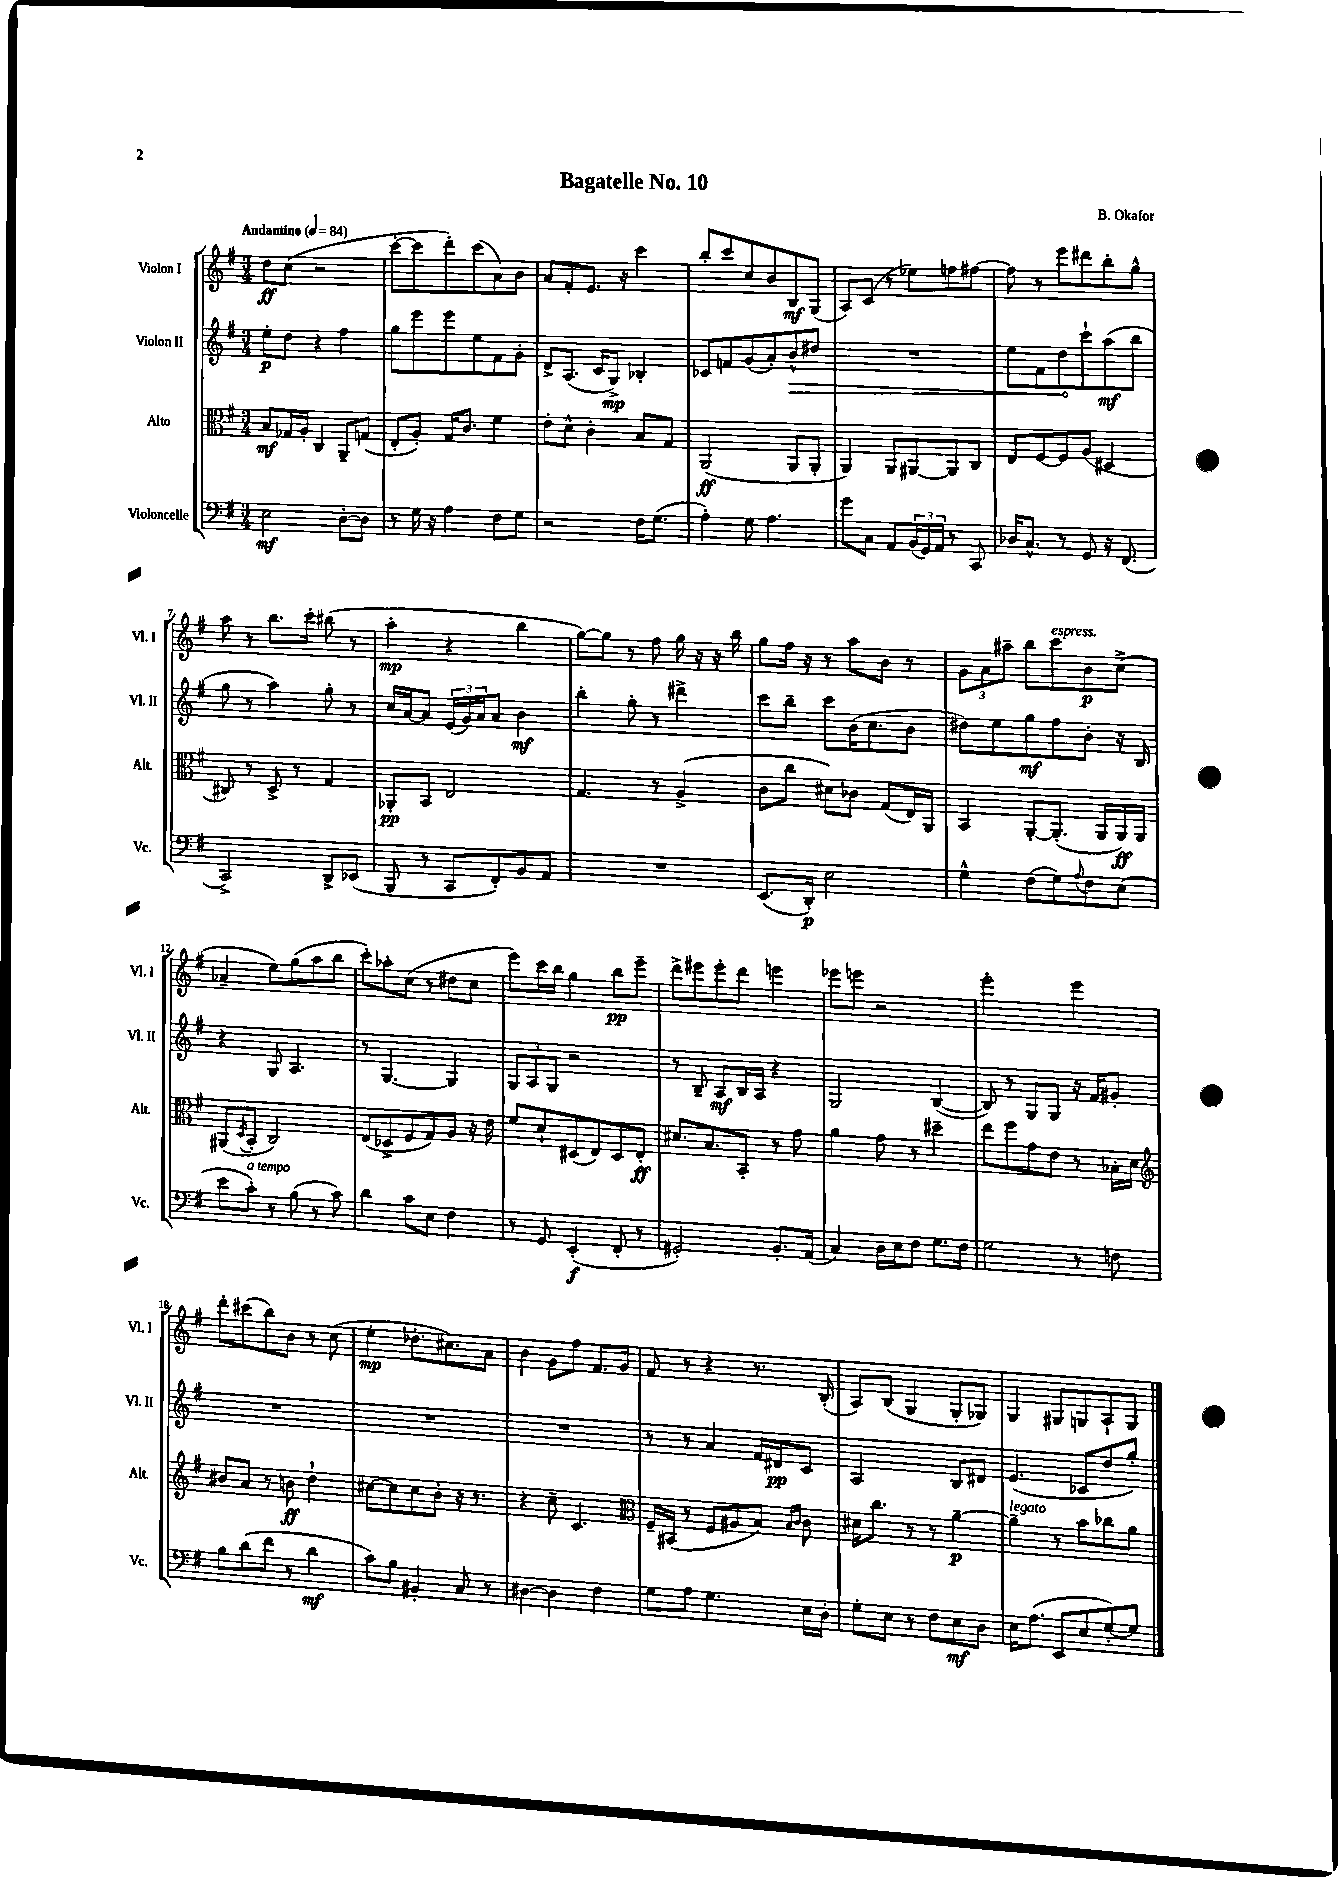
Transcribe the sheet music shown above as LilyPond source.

\header { title = "Bagatelle No. 10" composer = "B. Okafor" }
<<
\new StaffGroup <<
\new Staff = "s0" \with { instrumentName = "Violon I" shortInstrumentName = "Vl. I" } {
    \clef treble \key g \major \numericTimeSignature \time 3/4 \tempo "Andantino" 4 = 84
    d''8\ff c''8( r2 |
    c'''8~-. c'''8 d'''8-.) c'''8( a'8) b'8 |
    a'8 fis'8-. e'8. r16 c'''4 |
    b''8-. c'''8 c''8 b'8 b8\mf g8( |
    a8) c'8( r8 ees''8) f''8 fis''8~ |
    fis''8 r8 e'''8 dis'''8 b''8-. g''8-^ |
    a''8 r8 b''8. c'''16-. bis''8( r8 |
    a''4-.\mp r4 b''4 |
    g''8~) g''8 r8 fis''8 g''16 r16 r16 b''16 |
    g''8 fis''16 r16 r8 a''8 b'8 r8 |
    \tuplet 3/2 { g'8 a'8 ais''8-- } b''8 c'''8^\markup { \italic "espress." } b'8\p c''8->( |
    aes'4-- e''8) g''8( a''8 b''8 |
    c'''8-.) aes''8-. c''8( r8 dis''8 c''8 |
    e'''8) c'''16 b''16 g''4 b''8\pp e'''8-- |
    d'''8-> eis'''8 eis'''8-. d'''8 e'''4 |
    ees'''8 e'''8 r2 |
    e'''2-. e'''4 |
    d'''8-. cis'''8( b''8) b'8 r8 c''8( |
    e''4-.\mp des''8.-. cis''8.) a'8 |
    b'4 g'8 fis''8 fis'8. g'16 |
    fis'8 r8 r4 r8. b16-.( |
    a8) b8( g4 g8-. ges8) |
    g4 gis8 g8 a8-! g8 \bar "|." |
}
\new Staff = "s1" \with { instrumentName = "Violon II" shortInstrumentName = "Vl. II" } {
    \clef treble \key g \major \numericTimeSignature \time 3/4
    e''8-.\p d''8 r4 fis''4 |
    g''8 e'''8 e'''8 e''8 fis'8 g'8-. |
    d'8-> a8.( c'16 g8->\mp) bes4-. |
    ces'8 f'8 g'8( a'8-.) \once \override Hairpin.circled-tip = ##t b'8-^\> dis''8 |
    R2. |
    e''8 fis'8 d''8\! c'''8-! a''8\mf( b''8 |
    g''8 r8 a''4) g''8-. r8 |
    c''16 a'16~ a'8 \tuplet 3/2 { e'16( g'16) a'16 } a'8 b'4\mf |
    b''4-. g''8-. r8 dis'''4-> |
    c'''8 b''8-- c'''8 b'16( c''8. b'8 |
    dis''8) e''8 g''8\mf fis''8 b'8-. r16 b16 |
    r4 g8 a4. |
    r8 g4.~ g4 |
    \tuplet 3/2 { g8 a8 g8 } r2 |
    r8 b8-- a8\mf b16 a16 r4 |
    g2 b4~( |
    b8) r8 g8 g8 r16 fis'16 gis'8-. |
    R2. |
    R2. |
    R2. |
    r8 r8 a'4 fis'16 dis'16\pp c'8 |
    a2 b8 dis'8 |
    e'4.( ces'8 d''8 g''8-.) \bar "|." |
}
\new Staff = "s2" \with { instrumentName = "Alto" shortInstrumentName = "Alt." } {
    \clef alto \key g \major \numericTimeSignature \time 3/4
    b8\mf ges16 a16-. c4 a,8-- g8( |
    e8-. a8-.) g16 c'8. fis'4 |
    e'8-. d'8-^ c'4-. b8 g8 |
    a,2\ff( a,8 a,8-. |
    a,4) a,8 ais,8~ ais,8 c8 |
    e8 fis8~ fis8 a8( dis4 |
    cis8) r8 d8-> r8 g4 |
    aes,8-.\pp b,8 e2 |
    g4. r8 a4->( |
    c'8 c''8 dis'8) ces'8 g8( e16) a,16 |
    b,4 a,8~-. a,8.-.( a,16 a,16\ff) a,16 |
    ais,8( \acciaccatura { d8 } b,8-. c2) |
    e8( des8-> fis8 g8) a8 r16 e'16 |
    fis'8 d'8-! dis8( e8) dis8 e8-.\ff |
    dis'8. b8. b,8-. r8 g'8 |
    a'4 g'8 r8 dis''4-- |
    e''8 fis''8 g'8 e'8 r8 bes16-. d'16 |
    \clef treble bis'8 a'8 r8 b'8\ff d''4-! |
    cis''8~ cis''8 cis''8 b'8-. r16 r8. |
    r4 c''8-- c'4. |
    \clef alto fis16-- bis,16( r8 fis8 ais8 b8) \grace { b16 c'16 } c'8 |
    dis'16 c''8. r8 r8 a'4~--\p |
    a'4--^\markup { \italic "legato" } r8 b'8 ces''8 a'8 \bar "|." |
}
\new Staff = "s3" \with { instrumentName = "Violoncelle" shortInstrumentName = "Vc." } {
    \clef bass \key g \major \numericTimeSignature \time 3/4
    e2\mf d8~-. d8 |
    r8 g16 r16 a4 fis8 g8 |
    r2 fis16 g8.( |
    a4-.) g8 a4. |
    g'8 c8 a,8 \tuplet 3/2 { b,16( g,16) a,16 } r8 c,8 |
    des16 c8.-^ r8 g,8 r16 fis,8.( |
    c,2->) d,8-> ees,8( |
    b,,8 r8 c,8 fis,8-.) b,8 a,8 |
    R2. |
    e,8.( d,16-.\p) e2 |
    g4-^ fis8( g8) \appoggiatura { a8 } fis8 e8( |
    e'8 c'8-.^\markup { \italic "a tempo" }) r8 b8( r8 c'8) |
    d'4 c'8 e8 fis4 |
    r8 g,8 e,4-.\f( fis,8-. r8 |
    gis,2-.) b,8.-. a,16( |
    c4) d16 e16 fis8 g8. fis16 |
    g2 r8 f8 |
    b8 d'8( fis'8 r8 d'4\mf |
    c'8) b8 bis,4-. c8 r8 |
    dis4~ dis4 fis4 |
    g8 a8 g4. e16 d16-. |
    g8-. e8 r8 fis8 e8\mf d8 |
    e16 a8.( e,8 e8 g8~-.) g8 \bar "|." |
}
>>
>>
